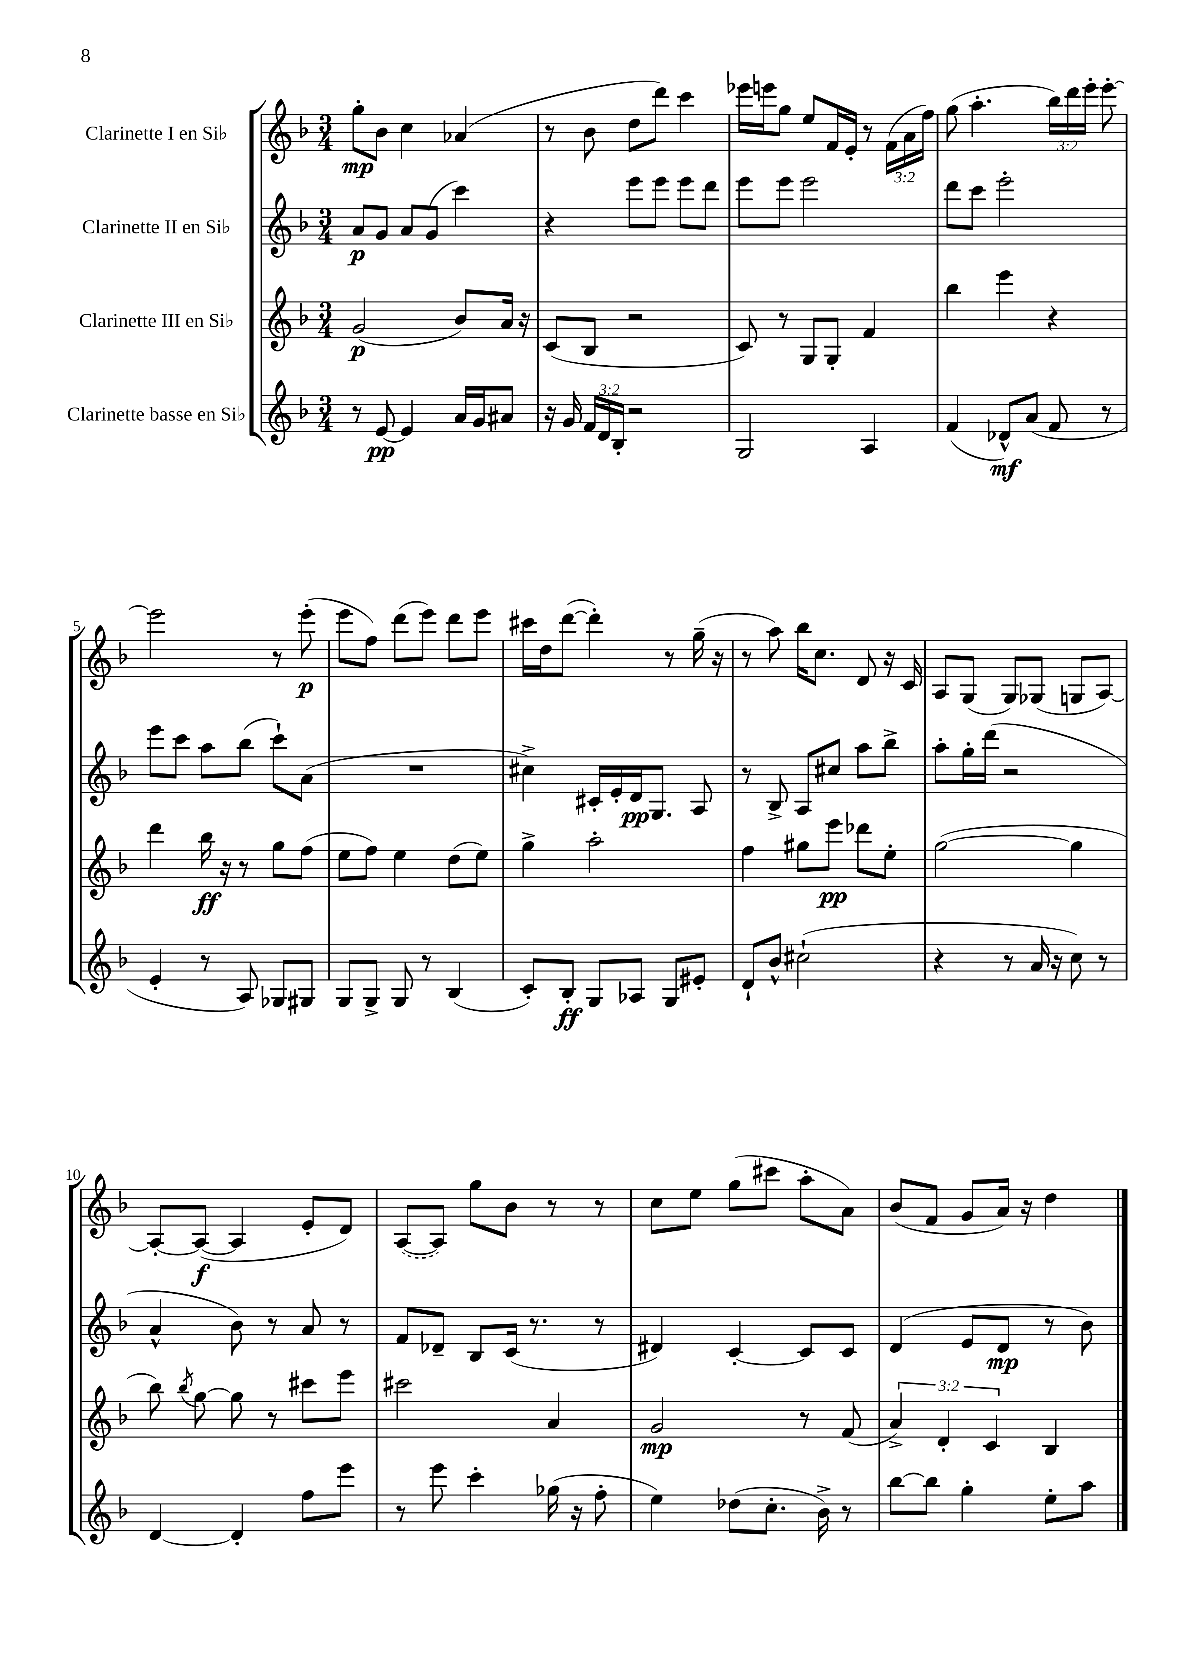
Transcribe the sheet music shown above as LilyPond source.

<<
\new StaffGroup <<
\new Staff = "s0" \with { instrumentName = "Clarinette I en Sib" } {
    \clef treble \key f \major \numericTimeSignature \time 3/4 \override Staff.TupletNumber.text = #tuplet-number::calc-fraction-text
    \autoBeamOff g''8[-.\mp bes'8] c''4 aes'4( |
    r8 bes'8 d''8[ d'''8]) c'''4 |
    ees'''16[ e'''16 g''8] e''8[ f'16 e'16]-. r8 \tuplet 3/2 { f'16[( a'16 f''16]) } |
    g''8( a''4.-. \tuplet 3/2 { bes''16[) d'''16 e'''16]-. } e'''8~-. |
    e'''2 r8 e'''8-.\p( |
    e'''8[ f''8]) d'''8[( e'''8]) d'''8[ e'''8] |
    cis'''16[ d''16 d'''8]~( d'''4-.) r8 g''16--( r16 |
    r8 a''8) bes''16[ c''8.] d'8 r16 c'16 |
    a8[ g8]( g8[) ges8]( g8[ a8]~) |
    a8[~-. a8]~\f( a4 e'8[-. d'8]) |
    \once \slurDashed a8[~( a8]) g''8[ bes'8] r8 r8 |
    c''8[ e''8] g''8[( cis'''8] a''8[-. a'8]) |
    bes'8[( f'8] g'8[ a'16]) r16 d''4 \bar "|." |
}
\new Staff = "s1" \with { instrumentName = "Clarinette II en Sib" } {
    \clef treble \key f \major \numericTimeSignature \time 3/4
    \autoBeamOff a'8[\p g'8] a'8[ g'8]( c'''4) |
    r4 e'''8[ e'''8] e'''8[ d'''8] |
    e'''8[ e'''8] e'''2 |
    d'''8[ c'''8] e'''2-. |
    e'''8[ c'''8] a''8[ bes''8]( c'''8[-!) a'8]( |
    R2. |
    cis''4->) cis'16[-. e'16-. d'16\pp g8.] a8 |
    r8 bes8-> a8[ cis''8] a''8[ bes''8]-> |
    a''8[-. g''16-. d'''16]( r2 |
    a'4-^ bes'8) r8 a'8 r8 |
    f'8[ des'8]-- bes8[ c'16]( r8. r8 |
    dis'4) c'4~-. c'8[ c'8] |
    d'4( e'8[ d'8]\mp r8 bes'8) \bar "|." |
}
\new Staff = "s2" \with { instrumentName = "Clarinette III en Sib" } {
    \clef treble \key f \major \numericTimeSignature \time 3/4 \override Staff.TupletNumber.text = #tuplet-number::calc-fraction-text
    \autoBeamOff g'2\p( bes'8[) a'16] r16 |
    c'8[( bes8] r2 |
    c'8) r8 g8[ g8]-. f'4 |
    bes''4 e'''4 r4 |
    d'''4 bes''16\ff r16 r8 g''8[ f''8]( |
    e''8[ f''8]) e''4 d''8[( e''8]) |
    g''4-> a''2-. |
    f''4 gis''8[ e'''8]\pp des'''8[ e''8]-. |
    g''2~( g''4 |
    bes''8) \acciaccatura { bes''8 } g''8~ g''8 r8 cis'''8[ e'''8] |
    cis'''2 a'4 |
    g'2\mp r8 f'8( |
    \tuplet 3/2 { a'4->) d'4-. c'4 } bes4 \bar "|." |
}
\new Staff = "s3" \with { instrumentName = "Clarinette basse en Sib" } {
    \clef treble \key f \major \numericTimeSignature \time 3/4 \override Staff.TupletNumber.text = #tuplet-number::calc-fraction-text
    \autoBeamOff r8 e'8~\pp e'4 a'16[ g'16 ais'8] |
    r16 g'16 \tuplet 3/2 { f'16[ d'16 bes16]-. } r2 |
    g2 a4 |
    f'4( des'8[-^\mf) a'8]( f'8 r8 |
    e'4-. r8 a8) ges8[ gis8] |
    g8[ g8]-> g8 r8 bes4( |
    c'8[-.) bes8]-.\ff g8[ aes8] g8[ eis'8]-. |
    d'8[-! bes'8]-^ cis''2-!( |
    r4 r8 a'16 r16 c''8) r8 |
    d'4~ d'4-. f''8[ e'''8] |
    r8 e'''8 c'''4-. ges''16( r16 f''8-. |
    e''4) des''8[( c''8.]-. bes'16->) r8 |
    bes''8[~ bes''8] g''4-. e''8[-. a''8] \bar "|." |
}
>>
>>
